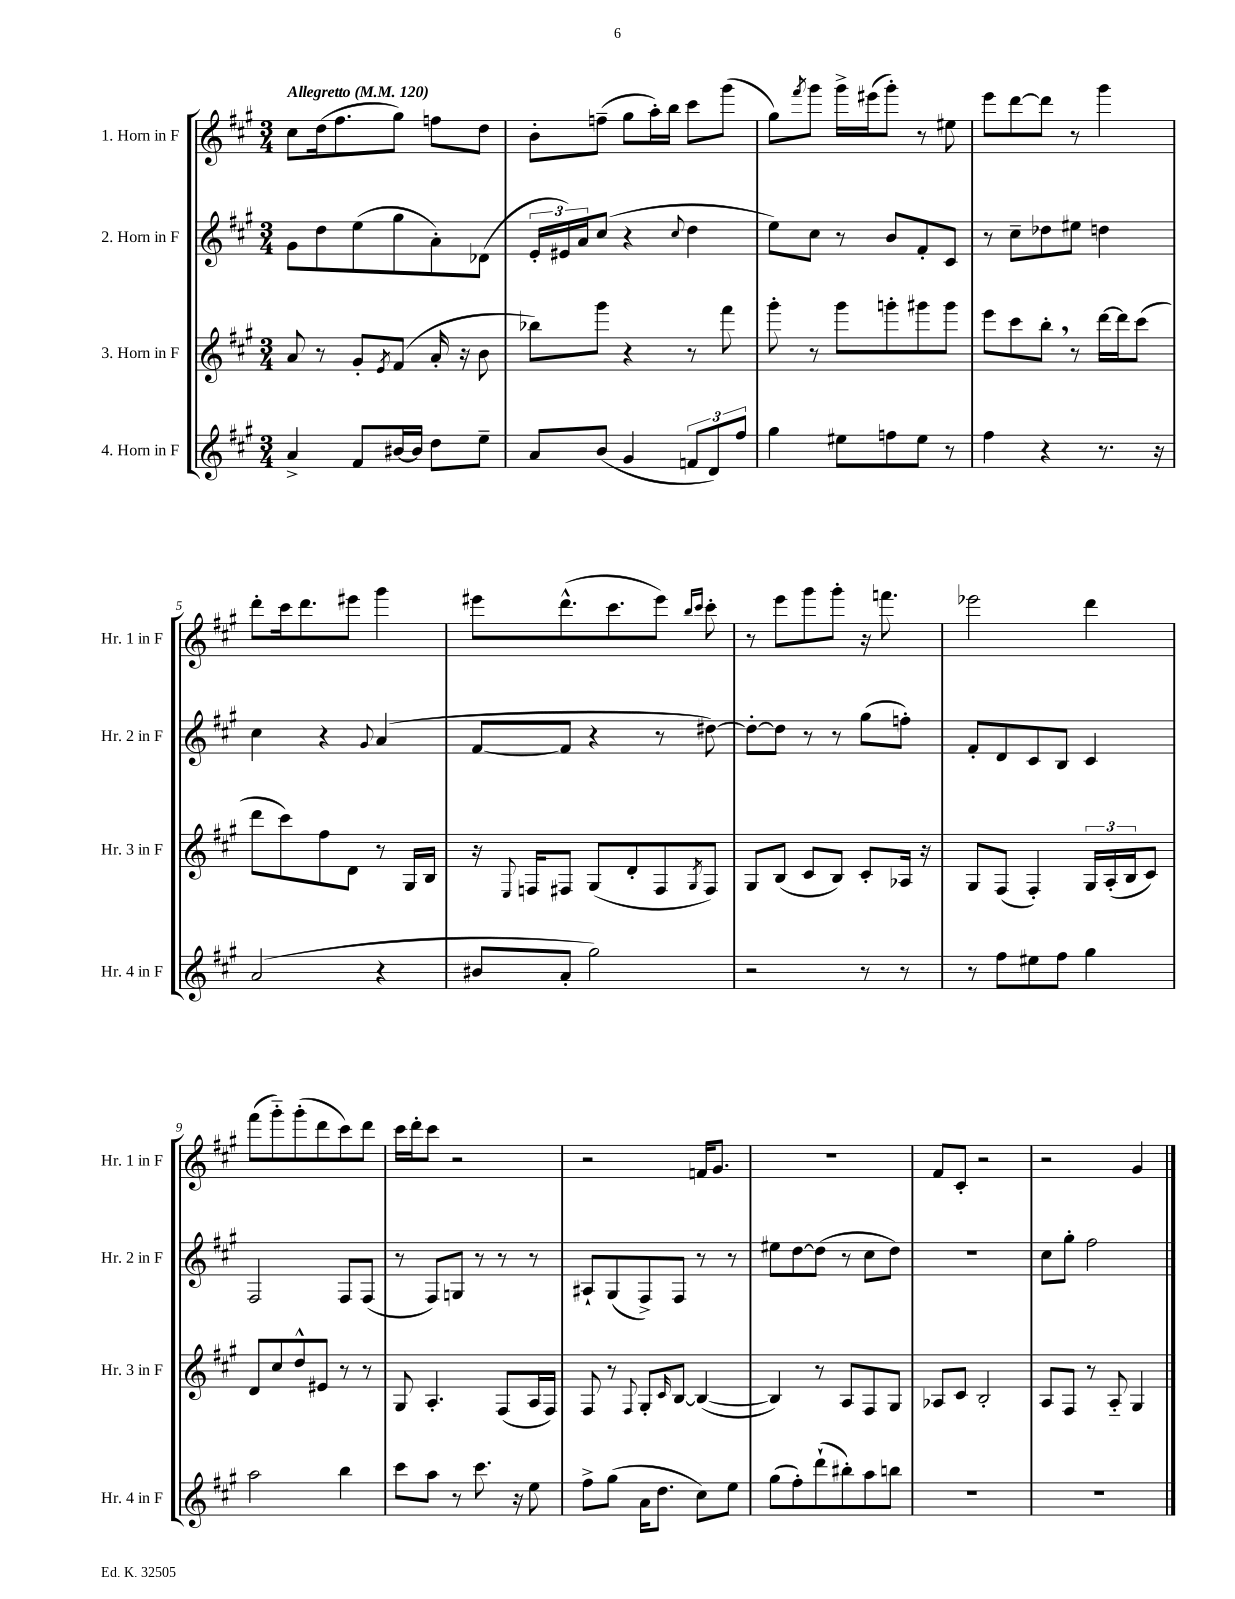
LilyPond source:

<<
\new StaffGroup <<
\new Staff = "s0" \with { instrumentName = "1. Horn in F" shortInstrumentName = "Hr. 1 in F" } {
    \clef treble \key a \major \numericTimeSignature \time 3/4 \tempo "Allegretto" 4 = 120
    cis''8 d''16( fis''8. gis''8) f''8 d''8 |
    b'8-. f''8--( gis''8 a''16-.) b''16 cis'''8 gis'''8( |
    gis''8) \acciaccatura { fis'''8 } gis'''8 gis'''16-> eis'''16( gis'''8-.) r8 eis''8 |
    e'''8 d'''8~ d'''8 r8 gis'''4 |
    d'''8-. cis'''16 d'''8. eis'''8 gis'''4 |
    eis'''8 d'''8.-^( cis'''8. eis'''8) \grace { b''16 cis'''16 } cis'''8-. |
    r8 e'''8 gis'''8 gis'''8-. r16 f'''8. |
    ees'''2 d'''4 |
    fis'''8( gis'''8-_) gis'''8-.( d'''8 cis'''8) d'''8 |
    cis'''16 d'''16-. cis'''8 r2 |
    r2 f'16 gis'8. |
    R2. |
    fis'8 cis'8-. r2 |
    r2 gis'4 \bar "|." |
}
\new Staff = "s1" \with { instrumentName = "2. Horn in F" shortInstrumentName = "Hr. 2 in F" } {
    \clef treble \key a \major \numericTimeSignature \time 3/4
    gis'8 d''8 e''8( gis''8 a'8-.) des'8( |
    \tuplet 3/2 { e'16-. eis'16) a'16 } cis''8( r4 \appoggiatura { cis''8 } d''4 |
    e''8) cis''8 r8 b'8 fis'8-. cis'8 |
    r8 cis''8-- des''8 eis''8 d''4 |
    cis''4 r4 \appoggiatura { gis'8 } a'4( |
    fis'8~ fis'8 r4 r8 dis''8~) |
    dis''8~-. dis''8 r8 r8 gis''8( f''8-.) |
    fis'8-. d'8 cis'8 b8 cis'4 |
    fis2 fis8 fis8( |
    r8 fis8) g8 r8 r8 r8 |
    ais8-! gis8( fis8->) fis8 r8 r8 |
    eis''8 d''8~ d''8( r8 cis''8 d''8) |
    R2. |
    cis''8 gis''8-. fis''2 \bar "|." |
}
\new Staff = "s2" \with { instrumentName = "3. Horn in F" shortInstrumentName = "Hr. 3 in F" } {
    \clef treble \key a \major \numericTimeSignature \time 3/4
    a'8 r8 gis'8-. \acciaccatura { e'8 } fis'8( a'16-. r16 b'8 |
    bes''8) gis'''8 r4 r8 fis'''8 |
    gis'''8-. r8 gis'''8 g'''8-. gis'''8 gis'''8 |
    e'''8 cis'''8 b''8-. \breathe r8 d'''16~ d'''16 cis'''8( |
    d'''8 cis'''8) fis''8 d'8 r8 gis16 b16 |
    r16 \appoggiatura { e8 } f16 fis8 gis8( d'8-. fis8 \acciaccatura { gis8 } fis8) |
    gis8 b8( cis'8 b8) cis'8-. aes16 r16 |
    gis8 fis8( fis4-.) \tuplet 3/2 { gis16 a16-.( b16 } cis'8) |
    d'8 cis''8 d''8-^ eis'8 r8 r8 |
    gis8 a4.-. fis8( a16 fis16) |
    fis8 r8 \appoggiatura { fis8 } gis8-. \grace { cis'16 } b8~ b4~( |
    b4) r8 a8 fis8 gis8 |
    aes8 cis'8 b2-. |
    a8 fis8 r8 a8-_ gis4 \bar "|." |
}
\new Staff = "s3" \with { instrumentName = "4. Horn in F" shortInstrumentName = "Hr. 4 in F" } {
    \clef treble \key a \major \numericTimeSignature \time 3/4
    a'4-> fis'8 bis'16~ bis'16 d''8 e''8-- |
    a'8 b'8( gis'4 \tuplet 3/2 { f'8 d'8) fis''8 } |
    gis''4 eis''8 f''8 eis''8 r8 |
    fis''4 r4 r8. r16 |
    a'2( r4 |
    bis'8 a'8-. gis''2) |
    r2 r8 r8 |
    r8 fis''8 eis''8 fis''8 gis''4 |
    a''2 b''4 |
    cis'''8 a''8 r8 cis'''8. r16 e''8 |
    fis''8-> gis''8( a'16 d''8. cis''8) e''8 |
    gis''8( fis''8-.) d'''8-!( bis''8-.) a''8 b''8 |
    R2. |
    R2. \bar "|." |
}
>>
>>
